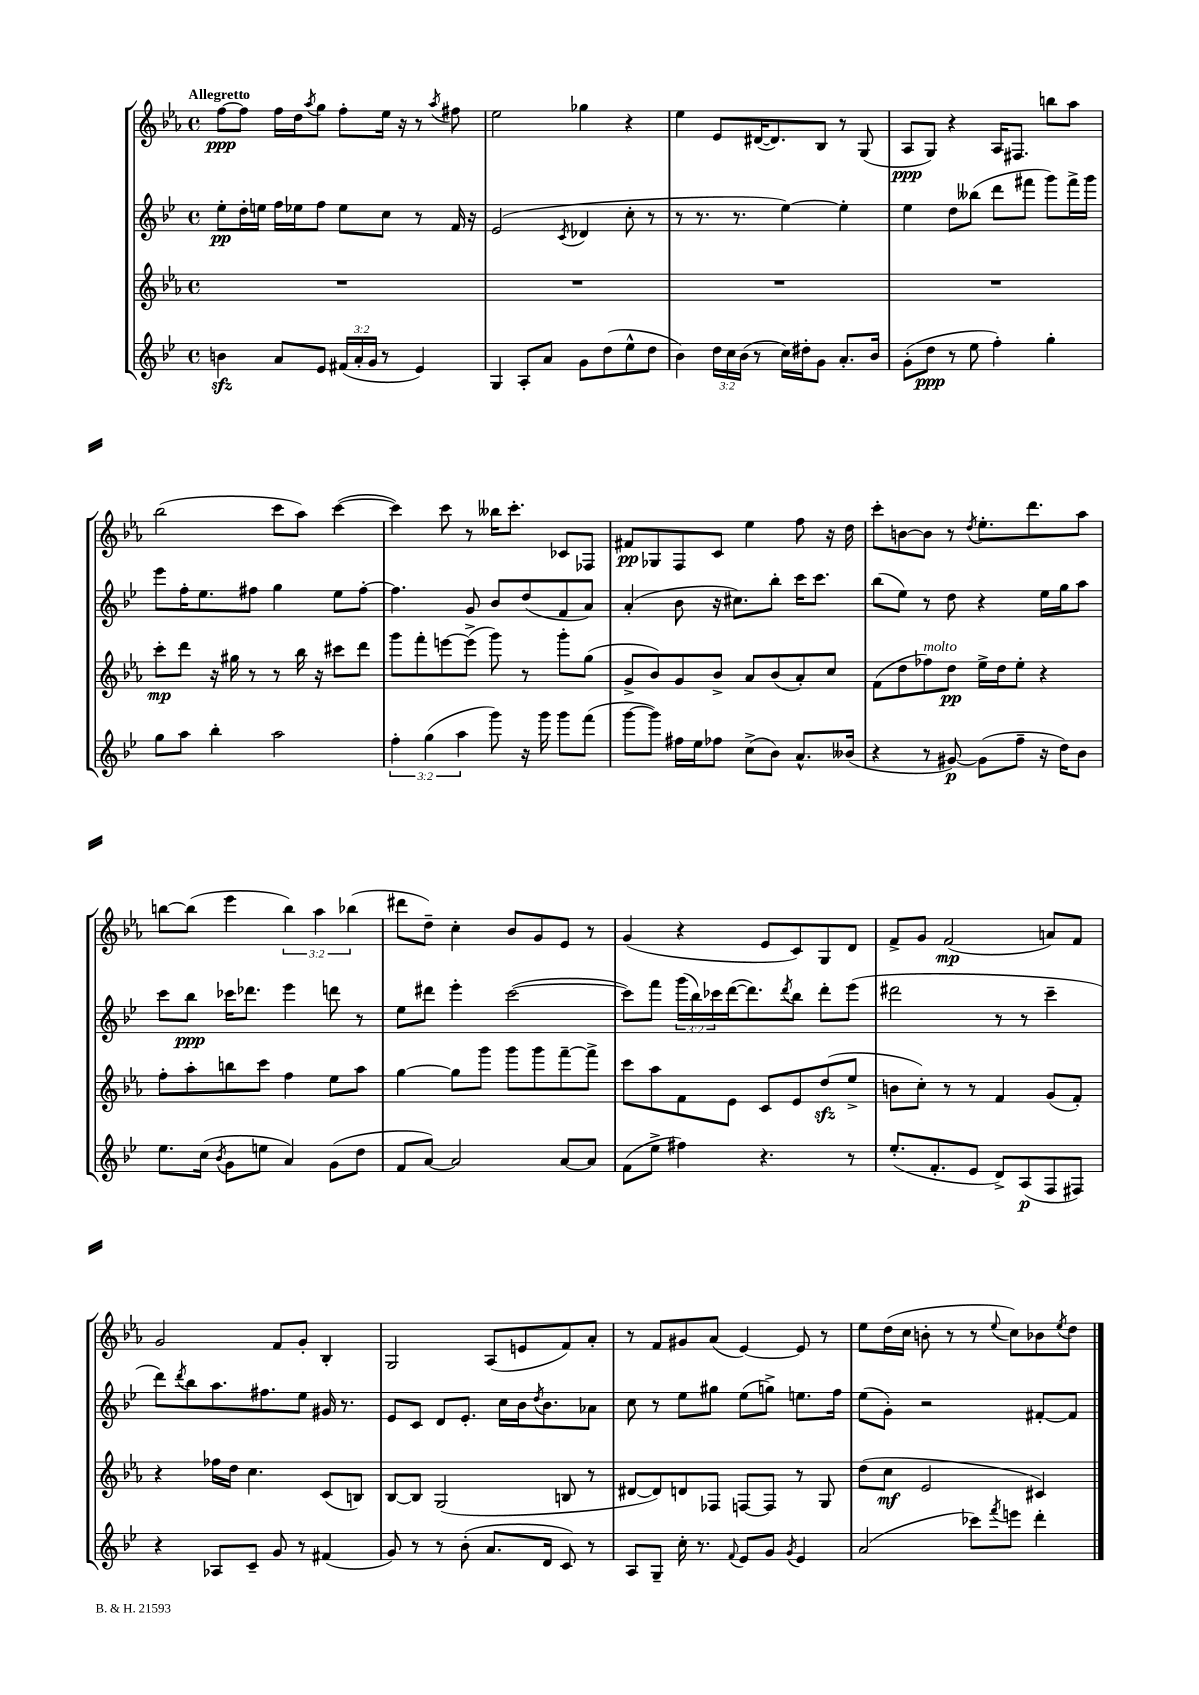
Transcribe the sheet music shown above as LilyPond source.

<<
\new StaffGroup <<
\new Staff = "s0" {
    \clef treble \key ees \major \defaultTimeSignature \time 4/4 \override Staff.TupletNumber.text = #tuplet-number::calc-fraction-text \tempo "Allegretto"
    f''8~\ppp f''8 f''16 d''16 \acciaccatura { aes''8 } g''8 f''8-. ees''16 r16 r8 \acciaccatura { aes''8 } fis''8 |
    ees''2 ges''4 r4 |
    ees''4 ees'8 dis'16~( dis'8.) bes8 r8 g8( |
    aes8\ppp g8) r4 aes16 fis8. b''8 aes''8 |
    bes''2( c'''8 aes''8) c'''4~( |
    c'''4) c'''8 r8 beses''16 c'''8.-. ces'8 fes8 |
    fis'8\pp ges8 f8 c'8 ees''4 f''8 r16 d''16 |
    c'''8-. b'8~ b'8 r8 \acciaccatura { d''8 } ees''8.-. d'''8. aes''8 |
    b''8~ b''8( ees'''4 \tuplet 3/2 { b''4) aes''4 bes''4( } |
    dis'''8 d''8--) c''4-. bes'8 g'8 ees'8 r8 |
    g'4( r4 ees'8 c'8) g8 d'8 |
    f'8-> g'8 f'2\mp( a'8) f'8 |
    g'2 f'8 g'8-. bes4-. |
    g2 aes8( e'8 f'8) aes'8-. |
    r8 f'8 gis'8 aes'8( ees'4~) ees'8 r8 |
    ees''8 d''16( c''16 b'8-. r8 r8 \appoggiatura { ees''8 } c''8) bes'8 \acciaccatura { ees''8 } d''8 \bar "|." |
}
\new Staff = "s1" {
    \clef treble \key bes \major \defaultTimeSignature \time 4/4 \override Staff.TupletNumber.text = #tuplet-number::calc-fraction-text
    ees''8-.\pp d''16-. e''16 f''16 ees''16 f''8 ees''8 c''8 r8 f'16 r16 |
    ees'2( \acciaccatura { c'8 } des'4 c''8-. r8 |
    r8 r8. r8. ees''4~) ees''4-. |
    ees''4 d''8 beses''8( d'''8 fis'''8 g'''8) fis'''16-> g'''16 |
    ees'''8 f''16-. ees''8. fis''8 g''4 ees''8 fis''8~-. |
    fis''4. g'8 bes'8 d''8( f'8 a'8) |
    a'4-.( bes'8 r16 cis''8.) bes''8-. c'''16 c'''8. |
    bes''8( ees''8) r8 d''8 r4 ees''16 g''16 a''8 |
    c'''8 bes''8\ppp ces'''16 des'''8. ees'''4 d'''8 r8 |
    ees''8 dis'''8 ees'''4-. c'''2~( |
    c'''8) f'''8 \tuplet 3/2 { g'''16( bes''16) ces'''16 } d'''16~( d'''8.) \acciaccatura { d'''8 } bes''8 d'''8-. ees'''8( |
    dis'''2 r8 r8 c'''4-- |
    d'''8) \acciaccatura { d'''8 } bes''8 a''8. fis''8. ees''8 gis'16 r8. |
    ees'8 c'8 d'8 ees'8.-. c''16 bes'16 \acciaccatura { d''8 } bes'8. aes'8 |
    c''8 r8 ees''8 gis''8 ees''8( g''8->) e''8. f''16 |
    ees''8( g'8-.) r2 fis'8~-. fis'8 \bar "|." |
}
\new Staff = "s2" {
    \clef treble \key ees \major \defaultTimeSignature \time 4/4
    R1 |
    R1 |
    R1 |
    R1 |
    c'''8-.\mp d'''8 r16 gis''16 r8 r8 bes''16 r16 cis'''8 d'''8 |
    g'''8 f'''8-. e'''8~ e'''8->( g'''8) r8 g'''8-. g''8( |
    g'8-> bes'8) g'8 bes'8-> aes'8 bes'8( aes'8-.) c''8 |
    f'8( d''8 fes''8^\markup { \italic "molto" }) d''8\pp ees''16-> d''16 ees''8-. r4 |
    f''8-. aes''8-. b''8 c'''8 f''4 ees''8 aes''8 |
    g''4~ g''8 g'''8 g'''8 g'''8 f'''8~-- f'''8-> |
    c'''8 aes''8 f'8 ees'8 c'8 ees'8 d''8\sfz( ees''8-> |
    b'8 c''8-.) r8 r8 f'4 g'8( f'8-.) |
    r4 fes''16 d''16 c''4. c'8( b8) |
    bes8~ bes8 g2( b8 r8 |
    dis'8~ dis'8) d'8 fes8 f8~ f8 r8 g8 |
    d''8( c''8\mf ees'2 cis'4) \bar "|." |
}
\new Staff = "s3" {
    \clef treble \key bes \major \defaultTimeSignature \time 4/4 \override Staff.TupletNumber.text = #tuplet-number::calc-fraction-text
    b'4\sfz a'8 ees'8 \tuplet 3/2 { fis'16( a'16-. g'16 } r8 ees'4) |
    g4 a8-. a'8 g'8 d''8( ees''8-^ d''8 |
    bes'4) \tuplet 3/2 { d''16 c''16 bes'16( } r8 c''16) dis''16-. g'8 a'8.-. bes'16 |
    g'8-.( d''8\ppp r8 ees''8 f''4-.) g''4-. |
    g''8 a''8 bes''4-. a''2 |
    \tuplet 3/2 { f''4-. g''4( a''4 } g'''8) r16 g'''16 g'''8 f'''8( |
    g'''8~ g'''8) fis''16 ees''16 fes''8 c''8->( bes'8) a'8.-^ beses'16( |
    r4 r8 gis'8~\p) gis'8( f''8-- r16 d''16) bes'8 |
    ees''8. c''16( \acciaccatura { bes'8 } g'8 e''8 a'4) g'8( d''8 |
    f'8 a'8~) a'2 a'8~ a'8 |
    f'8( ees''8-> fis''4) r4. r8 |
    ees''8.-.( f'8.-. ees'8 d'8->) a8\p( f8 fis8) |
    r4 aes8 c'8-- g'8 r8 fis'4( |
    g'8) r8 r8 bes'8-.( a'8. d'16 c'8) r8 |
    a8 g8-- c''16-. r8. \appoggiatura { f'8 } ees'8 g'8 \acciaccatura { g'8 } ees'4 |
    a'2( ces'''8) \acciaccatura { f'''8 } e'''8 d'''4-. \bar "|." |
}
>>
>>
\layout { \context { \Score \remove "Bar_number_engraver" } }
